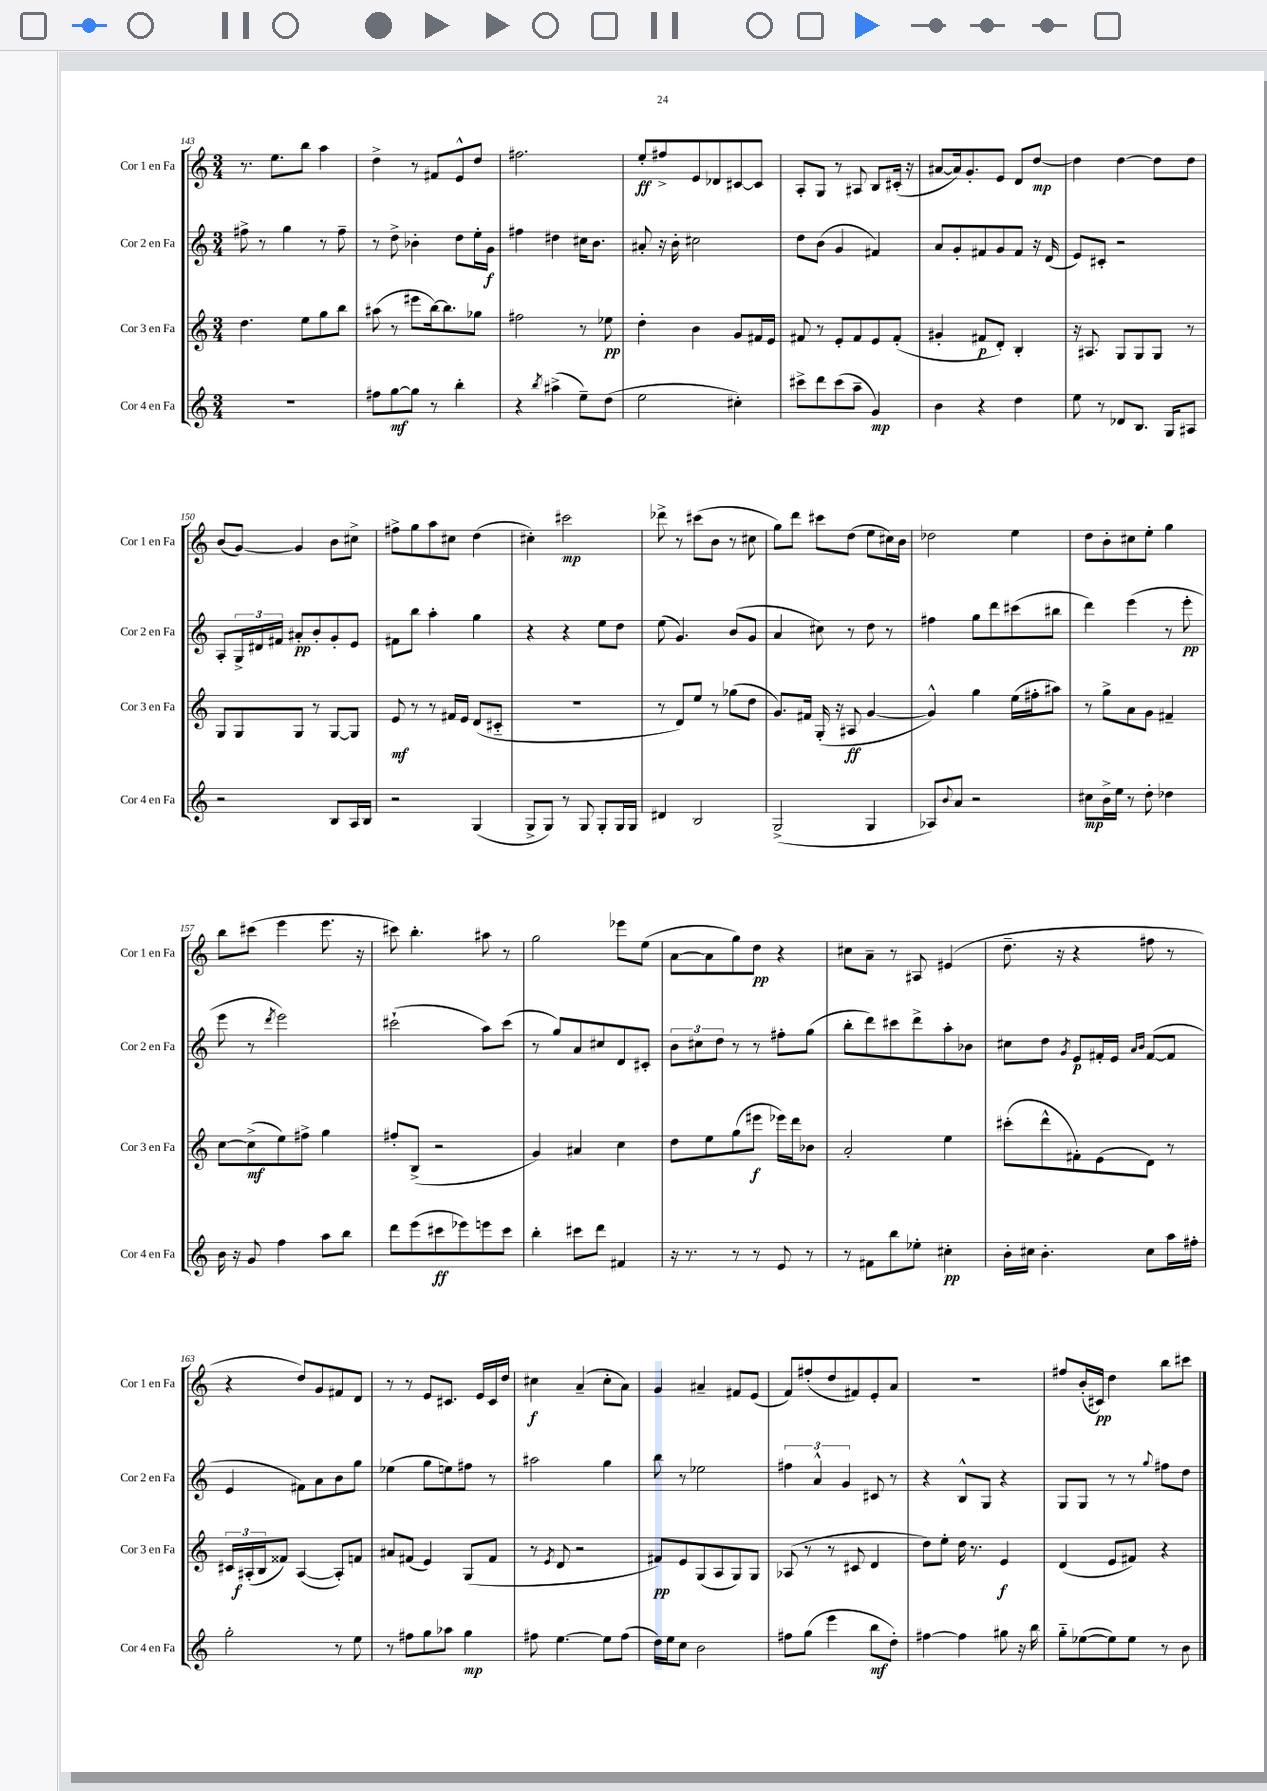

**kern	**kern	**kern	**kern
*staff4	*staff3	*staff2	*staff1
*clefG2	*clefG2	*clefG2	*clefG2
*k[]	*k[]	*k[]	*k[]
*M3/4	*M3/4	*M3/4	*M3/4
2.r	4.dd\	8ff#^\	8.r
.	.	8r	.
.	.	.	8.ee\L
.	.	4gg\	.
.	8ee\L	.	8bb\J
.	8gg\	8r	4aa\
.	8bb\J	8ff#~\	.
=	=	=	=
8ff#\L	(8aa#\	8r	4dd^\
[8gg\	8r	8dd^\	.
8gg\]J	8eee#\L	4b-'\	8r
8r	[16bb\k)	.	8f#/L
.	8.bb\]	.	.
4bb'\	.	8dd\L	8e^^/
.	8gg-\J	16ee'\L	8dd/J
.	.	16g\JJ	.
=	=	=	=
4r	2ff#\	4ff#\	2.ff#\
8qbb/	.	.	.
(4aa#^\	.	4dd#\	.
8ee~\L)	8r	16cc#\LK	.
.	.	8.b\J	.
(8dd\J	8ee-\	.	.
=	=	=	=
2ee\	4dd'\	8a#'/	8ee'/L
.	.	16r	8ff#^/
.	.	16b'\	.
.	4b\	2cc#\	8e/
.	.	.	8d-/
4cc#'\)	8g/L	.	[8c#/
.	16f#/L	.	8c#/]J
.	16e/JJ	.	.
=	=	=	=
8ccc#^\L	8f#/	8dd\L	8A'/L
8ddd\	8r	(8b\J	8G/J
(8ccc#\	8e'/L	4g/	8r
8aa~\J	8f#/	.	8A#/
4g/)	8e/	4f#/)	8B/L
.	(8f#'/J	.	(16c#'/Jk
.	.	.	16r
=	=	=	=
4b\	4g#'/	8a/L	[8a#/L
.	.	8g'/	16a#/]k)
.	.	.	8.g'/
4r	8f#/L	8f#/	.
.	8d'/J)	8g/	8e/J
4dd\	4B'/	8f#/J	8d/L
.	.	16r	[8dd/J
.	.	(16d/	.
=	=	=	=
8ee\	16r	8e/L)	4dd\]
.	8.A#/	.	.
8r	.	8c#'/J	.
8d-/L	8G/L	2r	[4dd\
8.B/J	8G/	.	.
.	8G/J	.	8dd\]L
16G/LK	.	.	.
8A#/J	8r	.	8dd\J
=	=	=	=
2r	8G/L	8A'/L	(8b/L
.	8G/	24G^/L	[8g/J)
.	.	24d#/	.
.	.	24f#/JJ	.
.	8G/J	8a#'/L	4g/]
.	8r	8b'/	.
8B/L	[8G/L	8g'/	8b\L
16A/L	8G/]J	8e/J	8cc#^\J
16B/JJ	.	.	.
=	=	=	=
2r	8e/	8f#\L	8ff#^\L
.	8r	8bb\J	8gg\
.	8r	4aa'\	8aa\
.	16f#/LL	.	8cc#\J
.	16e/JJ	.	.
(4G/	(8d/L	4gg\	(4dd\
.	8c#'~/J	.	.
=	=	=	=
8G^/L	2.r	4r	4cc#'\)
8G/J)	.	.	.
8r	.	4r	2ccc#\
8G/	.	.	.
8G'/L	.	8ee\L	.
16G/L	.	8dd\J	.
16G/JJ	.	.	.
=	=	=	=
4d#/	8r	(8ee\	8ddd-^\
.	8d/L)	4.g/)	8r
2B/	8ee/J	.	(8ccc#\L
.	8r	.	8b\J
.	(8gg-\L	(8b/L	8r
.	8dd\J	8g/J	8cc#\
=	=	=	=
(2G^/	8.g/L)	4a/	8gg\L)
.	.	.	8ddd\J
.	16f#/Jk	.	.
.	(16G'/	8cc#\)	8ccc#\L
.	16r	.	.
.	8A#/	8r	(8dd\J
4G/	[4g/	8dd\	8ee\L
.	.	8r	16cc#\L)
.	.	.	16b\JJ
=	=	=	=
8A-/L)	4g^^/])	4ff#\	2dd-\
8qqb/	.	.	.
8a/J	.	.	.
2r	4gg\	8gg\L	.
.	.	8ddd\	.
.	(16ee\LL	(8ccc#\	4ee\
.	16ff#'\J	.	.
.	8aa#\J)	8bb#\J	.
=	=	=	=
8cc#\L	8r	4ddd\)	8dd\L
16b^\L	8gg^\L	.	8b'\
16ee\JJ	.	.	.
8r	8a\	(4eee\	8cc#\
8dd'\	8g\J	.	8ee'\J
4dd-\	4f#~/	8r	4gg\
.	.	8eee'\	.
=	=	=	=
16b\	[8cc\L	8eee\	8bb\L
16r	.	.	.
8g/	(8cc^\]	8r	(8ccc#\J
.	.	8qddd/	.
4ff\	8ee\)	2eee\)	4eee\
.	8ff#^\J	.	.
8aa\L	4gg\	.	8.eee\
8bb\J	.	.	.
.	.	.	16r
=	=	=	=
8ddd\L	8ff#'/L	(2ccc#`\	8ccc#\)
(8eee\	(8B^/J	.	4.bb'\
8ccc#\	2r	.	.
8eee-\)	.	.	.
8eee\	.	8aa\L)	8aa#\
8ccc#\J	.	(8ccc#\J	8r
=	=	=	=
4bb'\	4g/)	8r	2gg\
.	.	8gg/L)	.
8ccc#\L	4a#/	8a/	.
8ddd\J	.	8cc#/	.
4f#/	4cc\	8d/	8eee-\L
.	.	8c#'/J	(8ee\J
=	=	=	=
16r	8dd\L	12b\L	[8a\L
8.r	.	.	.
.	.	12cc#\	.
.	8ee\	.	8a\]
.	.	12dd\J	.
8r	(8gg\	8r	8gg\)
8r	8eee#\J	8r	8dd\J
8e/	16eee-\LL)	8ff#'\L	4r
.	16ddd\J	.	.
8r	8b-\J	(8gg\J	.
=	=	=	=
8r	2a'/	8bb'\L	8cc#\L
8f#\L	.	8ddd\)	8a~\J
8bb\	.	8ccc#\	8r
8ee-'\J	.	8ddd^\	8A#/
4cc#'\	4ee\	8aa'\	(4e#/
.	.	8b-\J	.
=	=	=	=
16b'\LL	(8ccc#'\L	8cc#\L	8.dd~\
16cc#\JJ	.	.	.
4.b'\	8ddd^^\	8dd\J	.
.	.	.	16r
.	.	8qg/	.
.	8f#'\)	8e/L	4r
.	(8e\	16f#'/L	.
.	.	16e/JJ	.
.	.	16qqa/LL	.
.	.	16qqb/JJ	.
8cc#\L	8d\J)	([8f#/L	8ff#\
16aa\L	8r	8f#/]J	8r
16ff#'\JJ	.	.	.
=	=	=	=
2gg'\	24c#/LL	4e/	4r
.	(24A#'/	.	.
.	24B/J	.	.
.	8f##/J)	.	.
.	([4A#/	8f#\L)	8dd/L)
.	.	8a\	8g/
8r	8A#'/]L)	8b\	8f#/
8ee\	8f/J	8gg\J	8d/J
=	=	=	=
8r	8a#/L	(4ee-\	8r
8ff#\L	(8f#/J	.	8r
8gg\	4e/)	8gg\L	8e/L
8aa-\J	.	8ee\)	8.c#/J
4gg\	(8G/L	8ff#\J	.
.	.	.	16e/LL
.	8f#/J	8r	16c#/
.	.	.	16dd/JJ
=	=	=	=
8ff#\	8r	2aa#\	4cc#\
.	8qe/	.	.
[4.ee\	8d/	.	.
.	2r	.	(4a~/
8ee\]L	.	4gg\	8cc#'\L
(8ff#\J	.	.	8a\J)
=	=	=	=
16dd\LL)	8f#/L)	8bb\	4g/
16ee\J	.	.	.
8cc\J	8e/	8r	.
2b\	(8G/	2ee-\	4a#~/
.	8A/	.	.
.	8G/)	.	8f#/L
.	8G/J	.	(8e/J
=	=	=	=
8ff#\L	(8A-/	6ff#\	8f/L)
(8gg\J	8r	.	(8ff#'/
.	.	6a^^/	.
4eee\	8r	.	8dd/
.	.	6g/	.
.	8c#/	.	8f#/)
8bb\L	4d/	8c#/	8e'/
8dd'\J)	.	8r	8a/J
=	=	=	=
[4ff#\	8dd\L)	4r	2.r
.	8ee'\J	.	.
4ff#\]	16dd\	8B^^/L	.
.	8.r	.	.
.	.	8G/J	.
8gg#\	4e/	4r	.
16r	.	.	.
16bb\	.	.	.
=	=	=	=
8gg'~\L	(4d/	8G/L	8ff#/L
([8ee-\	.	8G/J	(16b'/L
.	.	.	16c#/JJ)
8ee-\])	8e/L	8r	4dd\
8ee-\J	8f#/J)	8r	.
.	.	8qqgg/	.
8r	4r	8ff#\L	8bb\L
8b\	.	8dd\J	8ccc#\J
==	==	==	==
*-	*-	*-	*-
